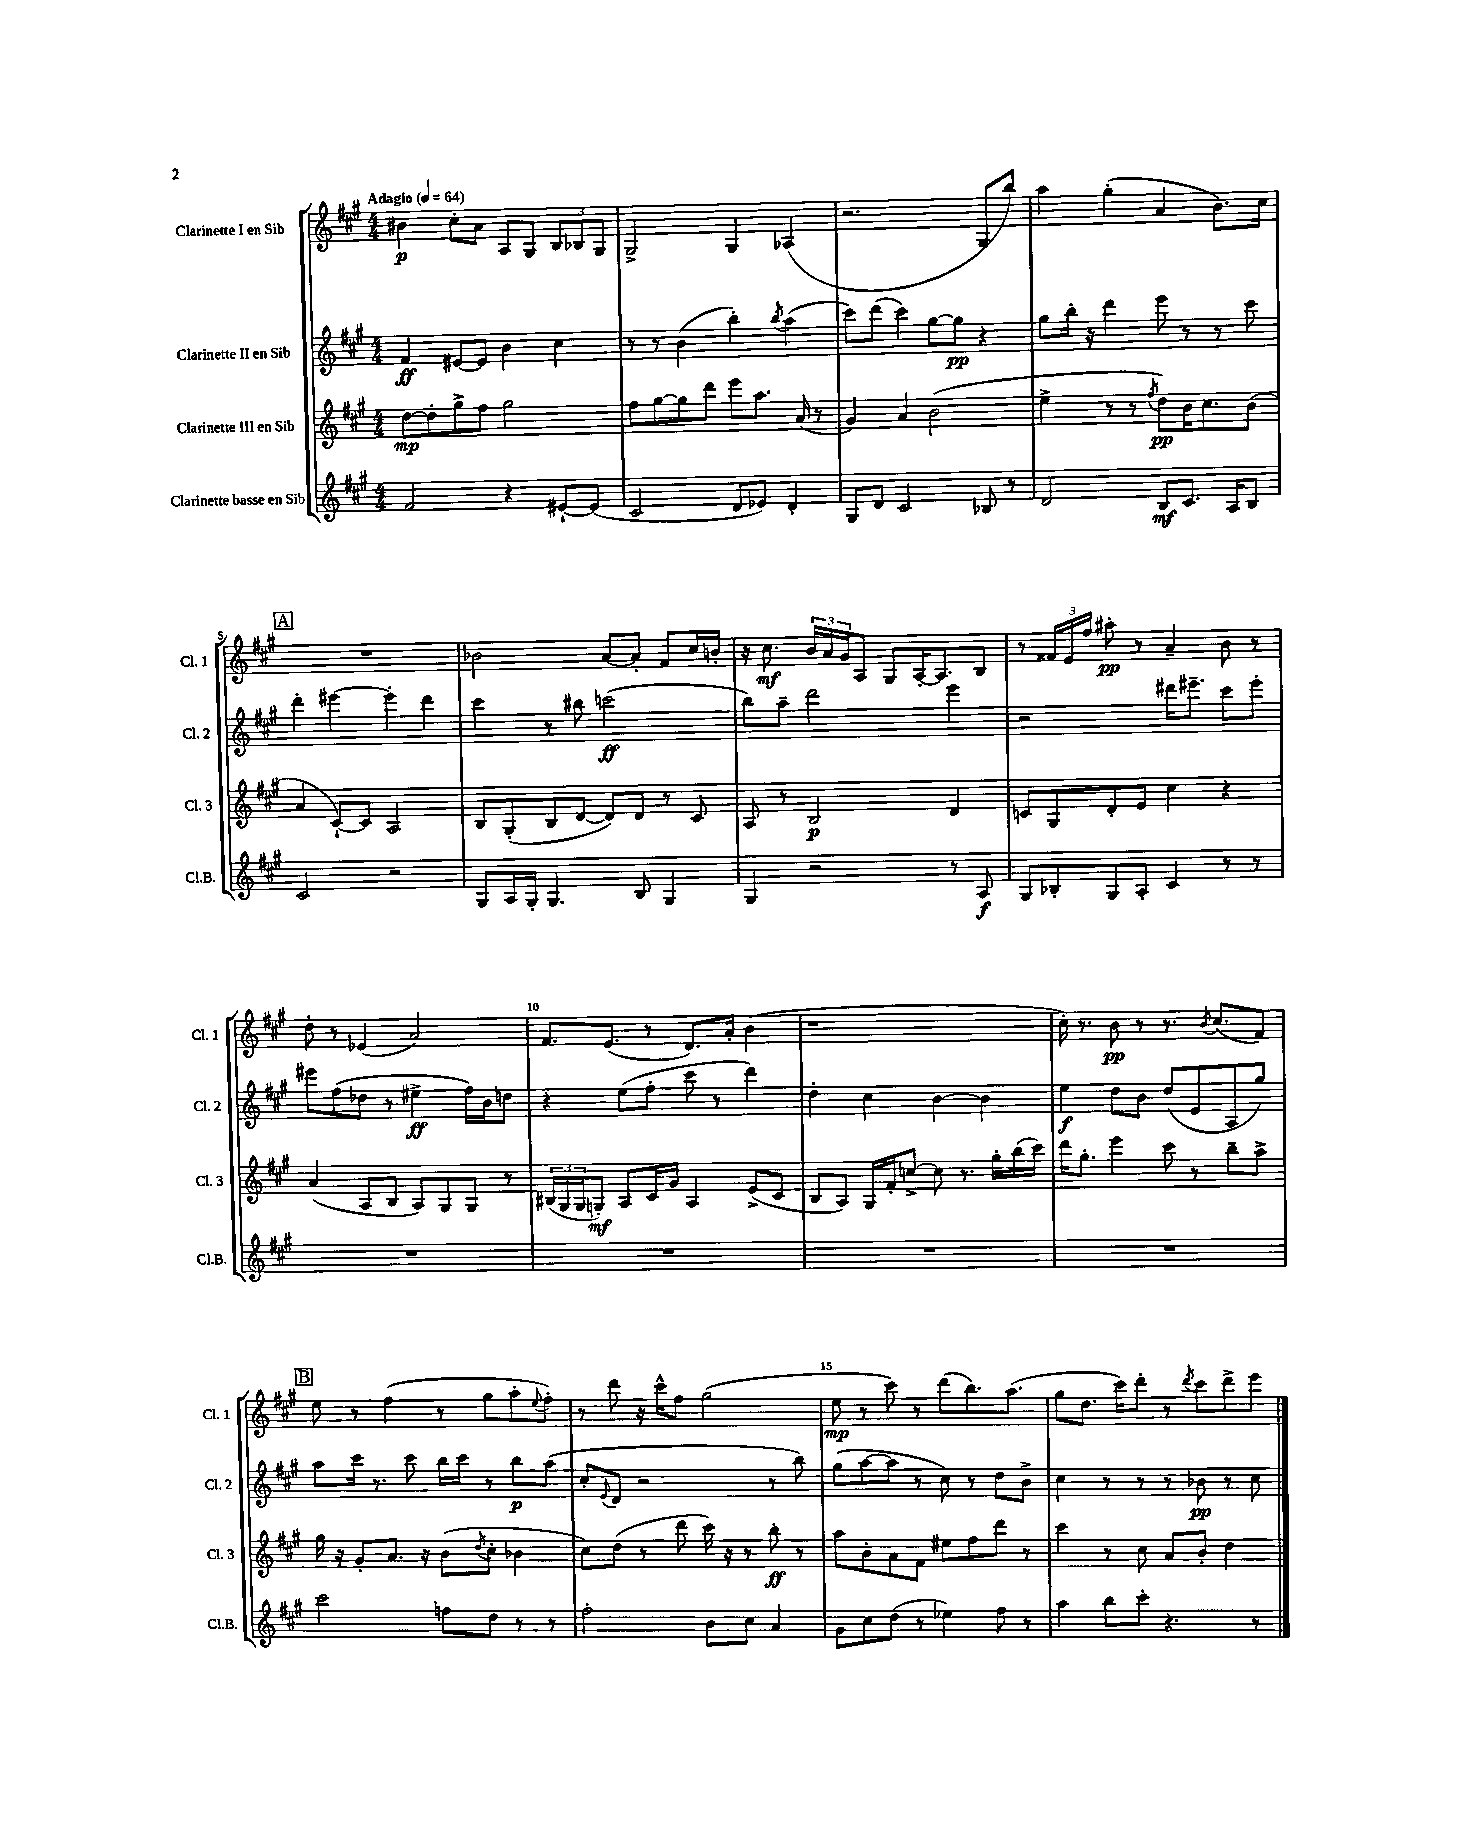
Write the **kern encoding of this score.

**kern	**kern	**kern	**kern
*staff4	*staff3	*staff2	*staff1
*clefG2	*clefG2	*clefG2	*clefG2
*k[f#c#g#]	*k[f#c#g#]	*k[f#c#g#]	*k[f#c#g#]
*M4/4	*M4/4	*M4/4	*M4/4
*MM64	*MM64	*MM64	*MM64
2f#/	[8dd\L	4f#/	4b#\
.	8dd'\]	.	.
.	8gg#^\	[8e#/L	8cc#'\L
.	8ff#\J	8e#/]J	8a\J
4r	2gg#\	4b\	8A/L
.	.	.	8G#/J
[8e#`/L	.	4cc#\	12B/L
.	.	.	12B-/
(8e#/]J	.	.	.
.	.	.	12G#/J
=	=	=	=
2c#/	8ff#\L	8r	2G#^/
.	[8gg#\	8r	.
.	8gg#\]	(4b\	.
.	8ddd\J	.	.
8d/L	8eee\L	4bb'\)	4G#/
8e-/J)	8.aa\J	.	.
.	.	8qbb/	.
4d'/	.	(4aa\	(4A-/
.	(16a/	.	.
.	8r	.	.
=	=	=	=
8G#/L	4g#/)	8ccc#\L)	2.r
8d/J	.	(8ddd\J	.
2c#/	4a/	4ccc#\)	.
.	(2b\	[8gg#\L	.
.	.	8gg#\]J	.
8B-/	.	4r	8G#/L
8r	.	.	8bb/J)
=	=	=	=
2d/	4ee^\	8gg#\L	4aa\
.	.	16bb'\Jk	.
.	.	16r	.
.	8r	4ddd\	(4gg#'\
.	8r	.	.
.	8qff#/	.	.
8B/L	8dd\L)	8eee\	4a/
8.c#/J	16b\K	8r	.
.	8.cc#\	.	.
.	.	8r	8.b\L)
16A/LK	.	.	.
8B/J	(8b\J	8ccc#\	.
.	.	.	16cc#\Jk
=	=	=	=
2c#/	4a/	4ddd'\	1r
.	[8c#`/L)	[4eee#\	.
.	8c#/]J	.	.
2r	2A/	4eee#'\]	.
.	.	4ddd\	.
=	=	=	=
8G#/L	8B/L	4ccc#\	2b-\
16A/L	(8G#'/	.	.
16G#'/JJ	.	.	.
4.G#/	8B/	8r	.
.	[8d/J	8bb#\	.
.	8d/]L)	(2ccc\	[8a/L
8B/	8d/J	.	8a'/]J
4G#/	8r	.	8f#/L
.	8c#/	.	16cc#/L
.	.	.	16b'/JJ
=	=	=	=
4G#/	8A/	8bb\L)	16r
.	.	.	8.cc#\
.	8r	8aa~\J	.
2r	2B/	2ddd\	24b/LL
.	.	.	24a/
.	.	.	24g#/J
.	.	.	8A/J
.	.	.	8G#/L
.	.	.	[16A'/K
.	.	.	8.A/]
8r	4d/	4eee\	.
8A/	.	.	8B/J
=	=	=	=
8G#/L	8c/L	2r	8r
8B-'/	8G#/	.	24f##/LL
.	.	.	24e/
.	.	.	24ff#/JJ
8G#/	8d'/	.	8aa#'\
8A'/J	8e/J	.	8r
4c#/	4cc#\	16ddd#\LK	4a~/
.	.	8.eee#~\J	.
8r	4r	8ccc#\L	8b\
8r	.	8eee#'\J	8r
=	=	=	=
1r	(4a/	8eee#\L	8dd'\
.	.	(8ff#\	8r
.	8A/L	8dd-\J	(4e-/
.	8B/J	8r	.
.	8A/L)	4ee#^\	2a/)
.	8G#/	.	.
.	8G#/J	16ff#\LL)	.
.	.	16b\J	.
.	8r	8dd\J	.
=	=	=	=
1r	(24B#/LL	4r	8.f#/L
.	24G#/	.	.
.	24G#/J	.	.
.	8G'/J)	.	.
.	.	.	(8.e/J
.	8A/L	(8ee\L	.
.	16c#/L	8ff#'\J	8r
.	16g#/JJ	.	.
.	4A/	8ccc#\	8.d/L)
.	.	8r	.
.	.	.	16a'/Jk
.	(8e^/L	4ddd\)	(4b\
.	8c#/J	.	.
=	=	=	=
1r	8B/L	4dd'\	1r
.	8A/J)	.	.
.	16G#/LL	4cc#\	.
.	16f#'/J	.	.
.	[8cc^/J	.	.
.	8cc\]	[4b\	.
.	8.r	.	.
.	.	4b\]	.
.	16gg#'\LL	.	.
.	(16bb\	.	.
.	16ccc#\JJ)	.	.
=	=	=	=
1r	16ddd\LK	4ee\	16cc#'\)
.	8.gg#'\J	.	8.r
.	4eee\	8dd\L	8b\
.	.	8b\J	8r
.	8ccc#\	(8dd/L	8.r
.	8r	8e/	.
.	.	.	8qb/
.	.	.	(8.cc#/L
.	8bb~\L	8A/	.
.	8aa^\J	8gg#/J)	8f#/J)
=	=	=	=
2ccc#\	16gg#\	8aa\L	8ee\
.	16r	.	.
.	8g#'/L	16ccc#\Jk	8r
.	.	8.r	.
.	8.a/J	.	(4ff#\
.	.	8ccc#\	.
.	16r	.	.
8ff\L	(8b\L	16bb\LL	8r
.	.	16ccc#\JJ	.
.	8qdd/	.	.
8dd\J	8cc#'\J	8r	8gg#\L
8r	4b-\	8bb\L	8aa'\
.	.	.	8qqee/
8r	.	(8aa\J	8ff#'\J)
=	=	=	=
2ff#'\	8cc#\L)	8cc#'/L	8r
.	.	8qqe/	.
.	(8dd\J	8d/J	8ddd\
.	8r	2r	16r
.	.	.	16ccc#^^\LK
.	8ddd\	.	8ff#\J
8b\L	16ccc#\)	.	(2gg#\
.	16r	.	.
8cc#\J	8r	.	.
4a/	8bb'\	8r	.
.	8r	8bb\)	.
=	=	=	=
8g#\L	8aa\L	(8gg#\L	8ee\
8cc#\	8b'\	[8aa\	8r
(8dd\J	8a\	8aa\]J	8ccc#\)
8r	8f#\J	8r	8r
4ee-\)	8ee#\L	8cc#\)	(8ddd\L
.	8ff#\	8r	8.bb\)
8ff#\	8ddd\J	8dd\L	.
.	.	.	(8.aa\J
8r	8r	8b^\J	.
=	=	=	=
4aa\	4ccc#\	4cc#\	8gg#\L
.	.	.	8.dd\J
8bb\L	8r	8r	.
.	.	.	16ccc#\LK)
8ccc#'\J	8cc#\	8r	8ddd'\J
4.r	8a/L	8r	8r
.	.	.	8qddd/
.	8b'/J	8b-\	8ccc#\L
.	4dd\	8r	8ddd^\
8r	.	8cc#\	8eee\J
==	==	==	==
*-	*-	*-	*-
